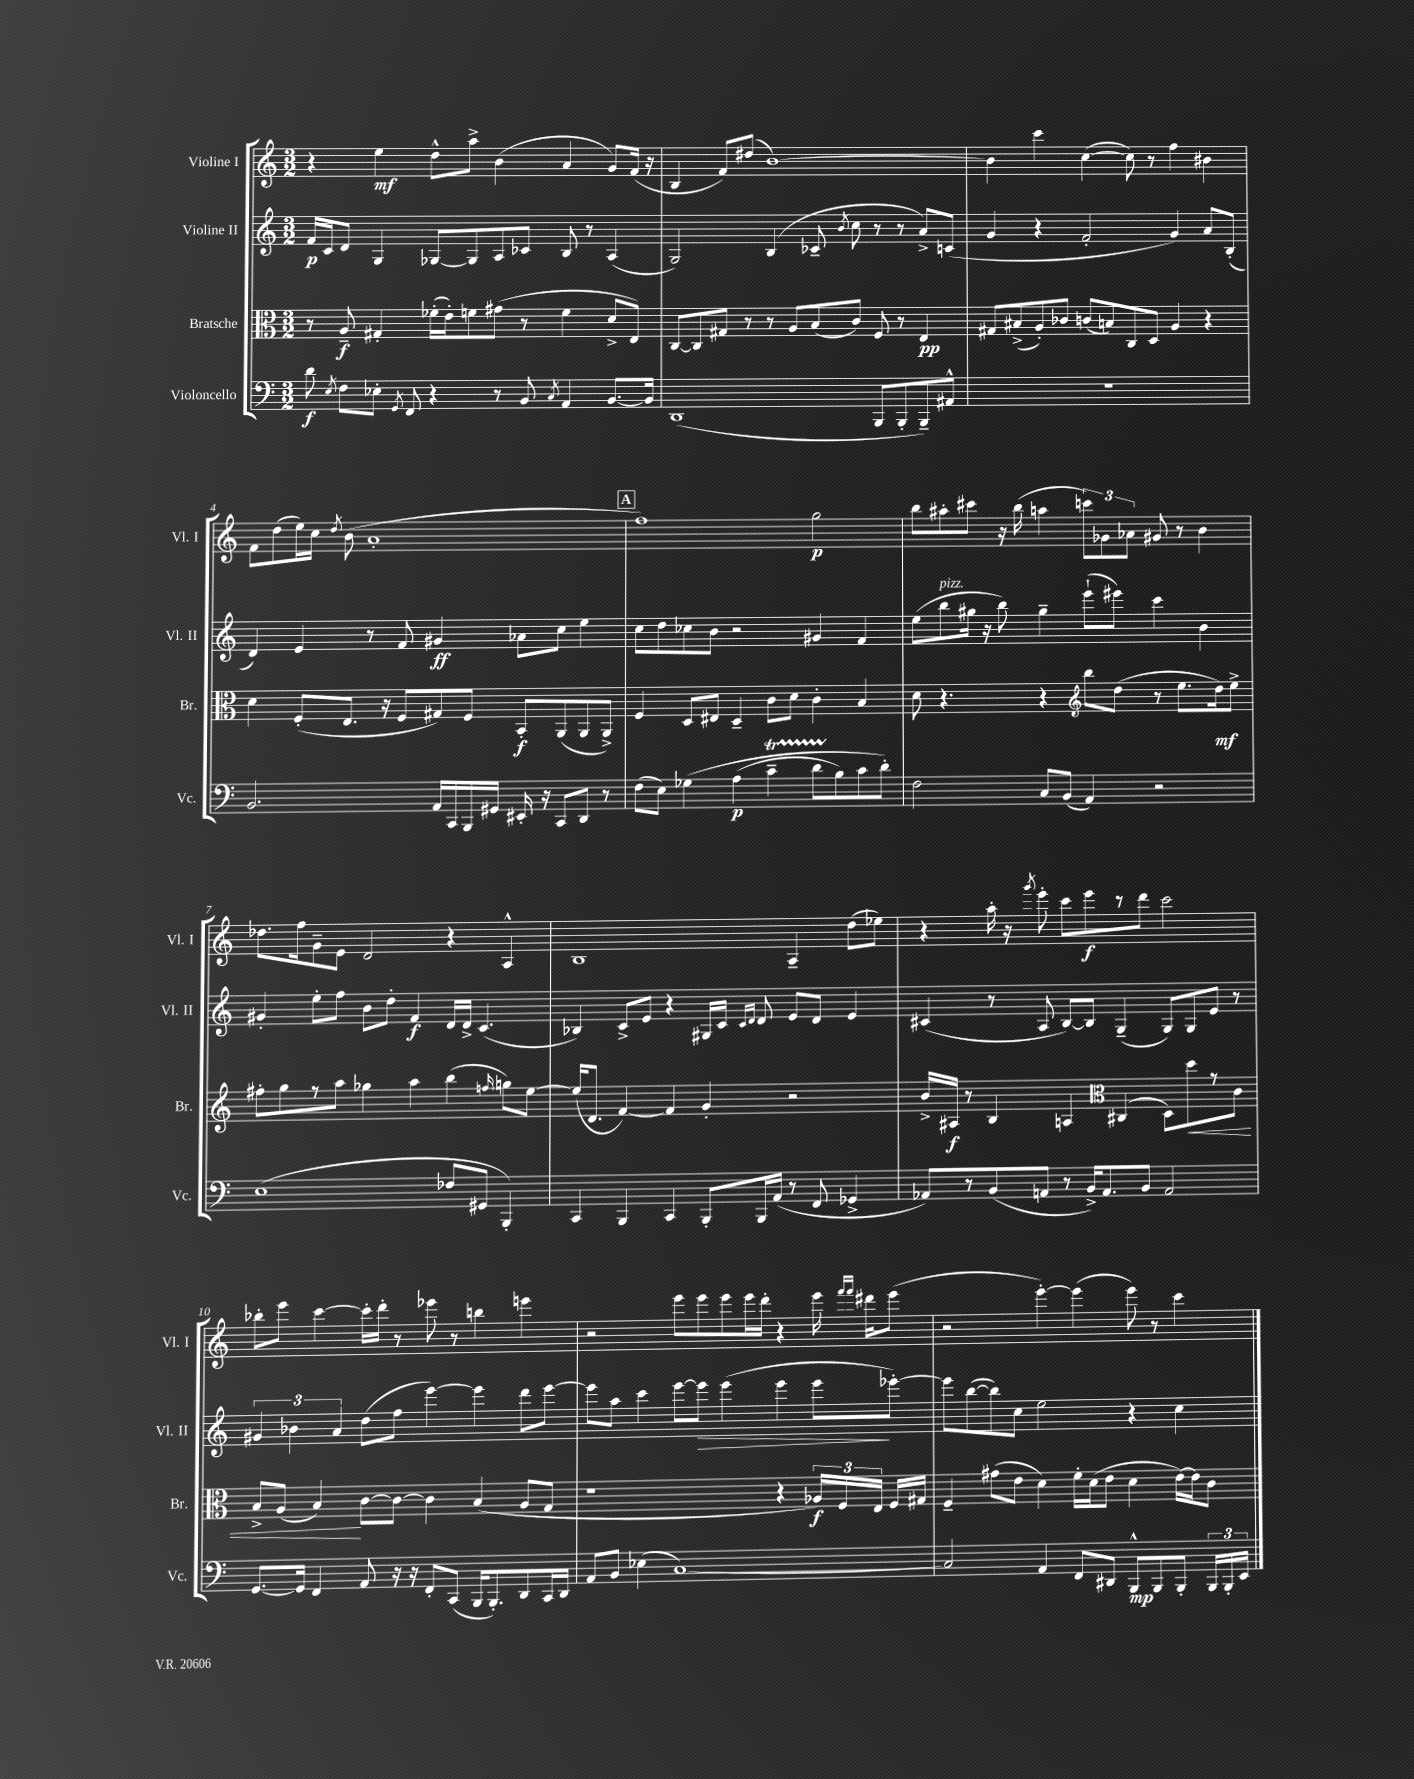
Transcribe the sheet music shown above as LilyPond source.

<<
\new StaffGroup <<
\new Staff = "s0" \with { instrumentName = "Violine I" shortInstrumentName = "Vl. I" } {
    \clef treble \key c \major \numericTimeSignature \time 3/2
    \autoBeamOff r4 e''4\mf d''8[-^ a''8]-> b'4( a'4 g'8[) f'16]( r16 |
    b4 f'8[) dis''8]( b'1~) |
    b'4 c'''4 c''4~( c''8) r8 f''4 bis'4 |
    f'8[ d''8( e''16) c''16] \acciaccatura { d''8 } b'8( a'1-. |
    \mark \markup { \box "A" } f''1) g''2\p |
    b''8[ ais''8-. cis'''8] r16 b''16( a''4 \tuplet 3/2 { c'''8[) ges'8 aes'8] } gis'8 r8 b'4 |
    des''8.[ f''16 g'8-- e'8] d'2 r4 a4-^ |
    b1 a4-- d''8[( ees''8]) |
    r4 a''16-. r16 \acciaccatura { g'''8 } e'''8-. c'''8[ e'''8\f r8 d'''8] c'''2 |
    bes''8[-. e'''8] c'''4~ c'''16[-. d'''16]-. r8 ees'''8 r8 b''4 e'''4 |
    r2 e'''8[ e'''8 e'''8 e'''16 d'''16]-. r4 e'''16 \grace { f'''16[ f'''16] } dis'''16[ e'''8]( |
    r2 e'''4~-.) e'''4( e'''8) r8 c'''4 \bar "|." |
}
\new Staff = "s1" \with { instrumentName = "Violine II" shortInstrumentName = "Vl. II" } {
    \clef treble \key c \major \numericTimeSignature \time 3/2
    \autoBeamOff f'16[\p c'16 d'8] g4 ges8[~ ges8 a8 ces'8] b8 r8 a4( |
    g2) b4( ces'8-- \acciaccatura { b'8 } c''8 r8 r8 a'8[->) c'8]( |
    g'4 r4 f'2-. g'4) a'8[ b8]-.( |
    d'4) e'4 r8 f'8 gis'4\ff aes'8[ c''8] e''4 |
    \mark \markup { \box "A" } c''8[ d''8 ces''8 b'8] r2 gis'4 f'4 |
    e''8[( b''8^\markup { \italic "pizz." } gis''16] r16 b''8) gis''4-- e'''8[-!( eis'''8]) c'''4 b'4 |
    gis'4-. e''8[-. f''8] b'8[ d''8]-. f'4\f d'16[ d'16]-> c'4.( |
    bes4) c'8[-> e'8] r4 gis16[ c'16] \grace { c'16[ d'16] } d'8 e'8[ d'8] e'4 |
    cis'4( r8 a8 b8[~) b8] g4--( g8[) g8 e'8] r8 |
    \tuplet 3/2 { gis'4 bes'4 a'4 } d''8[( f''8] e'''4~) e'''4 d'''8[ e'''8]~ |
    e'''8[ a''8] c'''4 e'''8[~ e'''8]\> e'''4( e'''4 e'''8[\! ees'''8]~-.) |
    ees'''8[ b''8~( b''8) c''8] e''2 r4 c''4 \bar "|." |
}
\new Staff = "s2" \with { instrumentName = "Bratsche" shortInstrumentName = "Br." } {
    \clef alto \key c \major \numericTimeSignature \time 3/2
    \autoBeamOff r8 a8--\f gis4-. fes'16[-.( e'16-.) f'8 gis'8]( r8 f'4 d'8[-> e8]) |
    c8[~ c8 gis8] r8 r8 a8[ b8( c'8]) f8 r8 e4\pp |
    gis8[ bis8->( a8-.) ces'8] c'8[( b8) c8 d8] a4 r4 |
    d'4 f8[-.( e8.] r16 f8[ gis8) f8] b,8[-.\f a,8( a,8 a,8]->) |
    \mark \markup { \box "A" } f4 d8[ eis8] d4-- c'8[ d'8] c'4-. b4 |
    d'8 r4. r4 \clef treble b''8[ d''8]( r8 e''8.[ d''16\mf) e''8]-> |
    fis''8[-. g''8 r8 a''8] ges''4 a''4 b''4( \grace { f''16 } g''8[) e''8]~ |
    e''16[( d'8.] f'4~) f'4 g'4-. r2 |
    b'16[-> ais16]\f r8 b4 a4 \clef alto cis4( d8[) d''8\< r8 c'8] |
    b8[-> a8]( b4\!) c'8[~ c'8]~ c'4 b4( a8[ g8] |
    r1 r4 \tuplet 3/2 { aes16[\f) f16 e16] } f16[ gis16] |
    f4-- gis'8[( e'8] d'4) f'16[-. d'16( e'8] d'4 e'16[~) e'16 c'8] \bar "|." |
}
\new Staff = "s3" \with { instrumentName = "Violoncello" shortInstrumentName = "Vc." } {
    \clef bass \key c \major \numericTimeSignature \time 3/2
    \autoBeamOff d'8\f \acciaccatura { e8 } f8[ ees8]-. \acciaccatura { g,8 } f,8 r4 r8 b,8 \acciaccatura { c8 } a,4 b,8.[~ b,16] |
    d,1( b,,8[ b,,8-. b,,8--) ais,8]-^ |
    R1. |
    b,2. a,16[ c,16 b,,16 gis,16] eis,16-. r16 c,8[ d,8] r8 |
    \mark \markup { \box "A" } f8[( e8]) ges4\( a4\p( c'4--\startTrillSpan d'8[ b8\stopTrillSpan) c'8 d'8]-.\) |
    f2 c8[ b,8]( a,4) r2 |
    e1( fes8[ gis,8] b,,4-.) |
    c,4 b,,4 c,4 b,,8[-. b,,16 a,16]( r8 f,8 ges,4-> |
    aes,8[) r8 b,8( a,8] r8 b,16[->) a,8. b,8] a,2 |
    g,8.[~ g,16] f,4 a,8 r16 r16 f,8[-. c,8]( b,,16[ b,,8.-.) d,8 c,16 d,16] |
    a,8[ b,8] ees4( c1~) |
    c2 a,4 f,8[ dis,8] b,,8[-^\mp b,,8 b,,8]-. \tuplet 3/2 { b,,16[ b,,16-. e,16] } \bar "|." |
}
>>
>>
